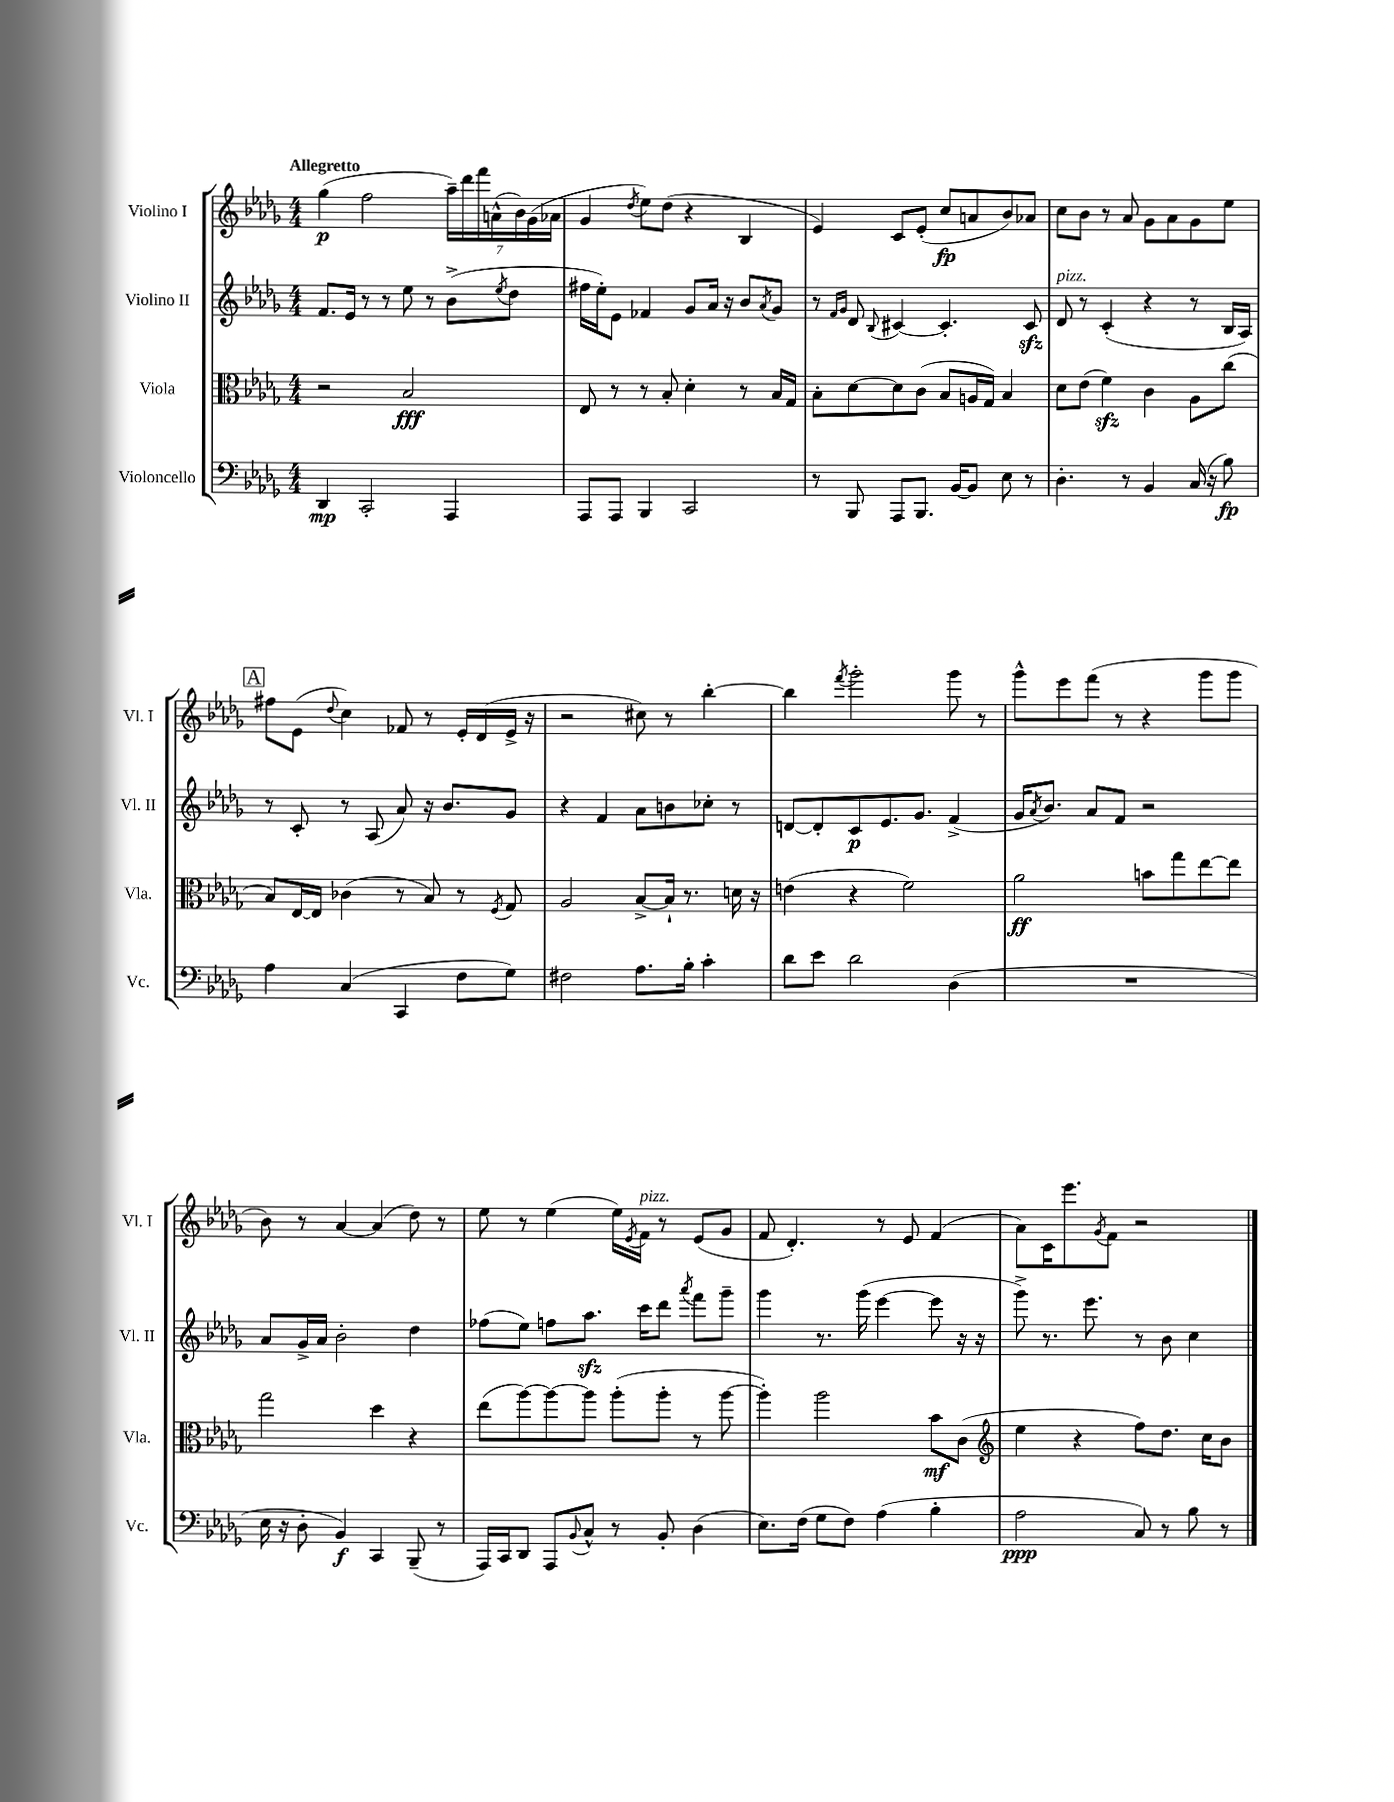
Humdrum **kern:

**kern	**kern	**kern	**kern
*staff4	*staff3	*staff2	*staff1
*clefF4	*clefC3	*clefG2	*clefG2
*k[b-e-a-d-g-]	*k[b-e-a-d-g-]	*k[b-e-a-d-g-]	*k[b-e-a-d-g-]
*M4/4	*M4/4	*M4/4	*M4/4
4DD-	2r	8.f	(4gg-
.	.	16e-	.
2CC'	.	8r	2ff
.	.	8r	.
.	2B-	8ee-	.
.	.	8r	.
4AAA-	.	(8b-^	28aa-~)
.	.	.	28ddd-
.	.	.	28fff
.	.	.	(28a^^
.	.	8qee-	.
.	.	8dd-	.
.	.	.	28b-)
.	.	.	(28g-
.	.	.	28a-
=	=	=	=
8AAA-	8E-	16ff#	4g-
.	.	16ee-')	.
8AAA-	8r	8e-	.
.	.	.	8qdd-
4BBB-	8r	4f-	8ee-)
.	8B-'	.	(8dd-
2CC	4d-'	8g-	4r
.	.	16a-	.
.	.	16r	.
.	8r	8b-	4B-
.	.	8qa-	.
.	16B-	8g-	.
.	16G-	.	.
=	=	=	=
8r	8B-'	8r	4e-)
.	.	16qqf	.
.	.	16qqg-	.
8BBB-	[8d-	8d-	.
.	.	8qqB-	.
8AAA-	8d-]	[4c#	8c
8.BBB-	(8c	.	(8e-'
.	8B-	4.c#']	8cc
[16BB-	.	.	.
8BB-]	16A	.	8a
.	16G-)	.	.
8E-	4B-	.	8b-)
8r	.	8c#	8a-
=	=	=	=
4.D-'	8d-	8d-	8cc
.	(8e-	8r	8b-
.	4f)	(4c'	8r
8r	.	.	8a-
4BB-	4c	4r	8g-
.	.	.	8a-
(16C	8A-	8r	8g-
16r	.	.	.
8B-)	(8cc	16B-	8ee-
.	.	16A-)	.
=	=	=	=
4A-	8B-)	8r	8ff#
.	[16E-	8c'	(8e-
.	16E-]	.	.
.	.	.	8qqdd-
(4C	(4c-	8r	4cc)
.	.	(8A-	.
4CC	8r	8a-)	8f-
.	8B-)	16r	8r
.	.	8.b-	.
8F	8r	.	16e-'
.	.	.	(16d-
.	8qF	.	.
8G-)	8G-	8g-	16e-^
.	.	.	16r
=	=	=	=
2F#	2A-	4r	2r
.	.	4f	.
8.A-	[8B-^	8a-	8cc#)
.	16B-`]	8b	8r
16B-'	8.r	.	.
4c'	.	8cc-'	[4bb-'
.	16d	8r	.
.	16r	.	.
=	=	=	=
8d-	(4e	[8d	4bb-]
8e-	.	8d']	.
.	.	.	8qfff
2d-	4r	8c	2ggg-'
.	.	8.e-	.
.	2f)	.	.
.	.	8.g-	.
(4D-	.	(4f^	8ggg-
.	.	.	8r
=	=	=	=
1r	2a-	16g-	8ggg-^^
.	.	8qa-	.
.	.	8.b-)	.
.	.	.	8eee-
.	.	8a-	(8fff
.	.	8f	8r
.	8b	2r	4r
.	8gg-	.	.
.	[8ee-	.	8ggg-
.	8ee-]	.	8ggg-
=	=	=	=
16E-	2gg-	8a-	8b-)
16r	.	.	.
8D-'	.	16g-^	8r
.	.	16a-	.
4BB-)	.	2b-'	[4a-
4CC	4dd-	.	(4a-]
(8BBB-~	4r	4dd-	8dd-)
8r	.	.	8r
=	=	=	=
16AAA-)	(8ee-	(8ff-	8ee-
16CC	.	.	.
8DD-	[8aa-)	8ee-)	8r
8AAA-	8aa-_	8ff	(4ee-
8qqBB-	.	.	.
8C^^	8aa-]	8.aa-	.
8r	(8aa-'	.	16ee-)
.	.	.	8qe-
.	.	16ccc	16f
8BB-'	8aa-'	8ddd-	8r
.	.	8qaaa-	.
(4D-	8r	8fff	(8e-
.	[8aa-	8ggg-~	8g-
=	=	=	=
8.E-)	4aa-'])	4ggg-	8f
.	.	.	4.d-')
(16F	.	.	.
8G-	2aa-	8.r	.
8F)	.	.	.
.	.	(16ggg-	.
(4A-	.	[4eee-	8r
.	.	.	8e-
4B-'	8b-	8eee-]	(4f
.	(8c	16r	.
.	.	16r	.
=	=	=	=
*	*clefG2	*	*
2A-	4ee-	8ggg-^)	8a-)
.	.	8.r	16c
.	.	.	8.eee-
.	4r	.	.
.	.	8.eee-	.
.	.	.	8qg-
.	.	.	8f
8C)	8ff)	8r	2r
8r	8.dd-	8b-	.
8B-	.	4cc	.
.	16cc	.	.
8r	8b-	.	.
==	==	==	==
*-	*-	*-	*-
